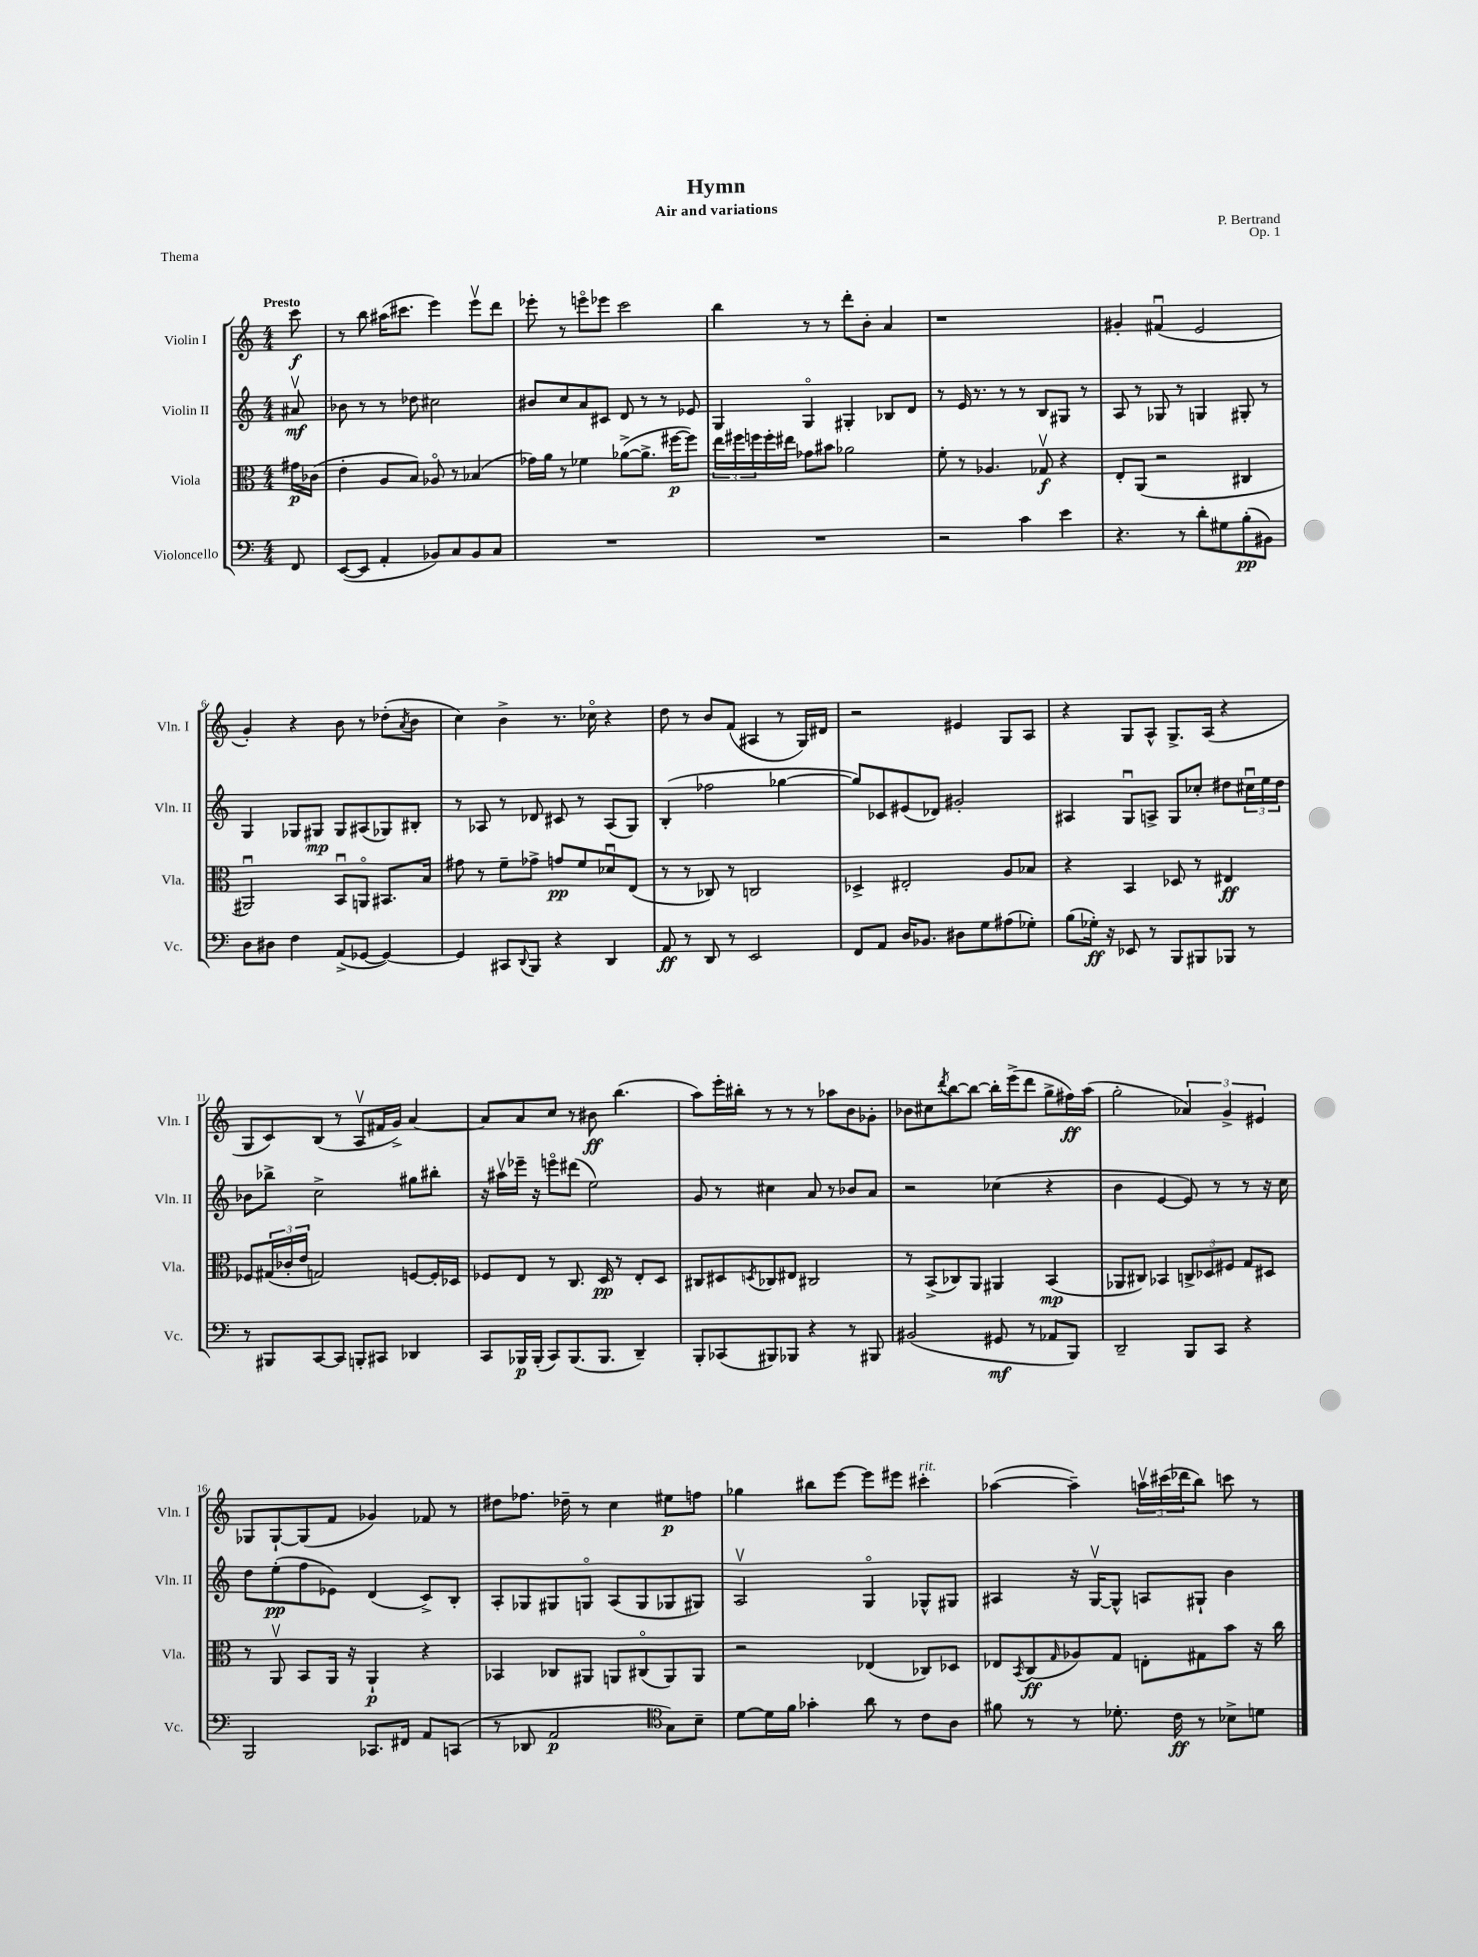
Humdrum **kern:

**kern	**kern	**kern	**kern
*staff4	*staff3	*staff2	*staff1
*clefF4	*clefC3	*clefG2	*clefG2
*k[]	*k[]	*k[]	*k[]
*M4/4	*M4/4	*M4/4	*M4/4
8FF/	16g#\LL	8a#v/	8ccc\
.	(16c-\JJ	.	.
=	=	=	=
([8EE/L	4e'\	8b-\	8r
8EE/]J	.	8r	8bb\
4AA'/	8A/L	8r	(16aa#\LK
.	.	.	8.ccc#\J
.	8B/J)	8dd-\	.
8BB-/L)	8A-o/	2cc#\	4eee\)
8C/	8r	.	.
8BB-/	(4B-/	.	8eeev\L
8C/J	.	.	8ddd\J
=	=	=	=
1r	16g-\LL)	8b#/L	8eee-'\
.	16a\JJ	.	.
.	8r	8cc/	8r
.	4f-\	8a/	8eeeo\L
.	.	8c#/J	8eee-\J
.	([8a-^\L	8d/	2ccc\
.	8.a-^\]J	8r	.
.	.	8r	.
.	[16ff#\LK	.	.
.	8ff#\]J)	8e-/	.
=	=	=	=
1r	24ee\LL	4G/	4bb\
.	24ff#\	.	.
.	24ff\	.	.
.	16ff'\	.	.
.	16ee#\JJ	.	.
.	8g-\L	4Go/	8r
.	8b#\J	.	8r
.	2a-\	4G#'/	8ddd'\L
.	.	.	8b'\J
.	.	8B-/L	4a/
.	.	8d/J	.
=	=	=	=
2r	8f'\	8r	1r
.	8r	16e/	.
.	.	8.r	.
.	4.A-/	.	.
.	.	8r	.
4c\	.	8r	.
.	8G-v/	8B/L	.
4e\	4r	8G#/J	.
.	.	8r	.
=	=	=	=
4.r	8E'/L	8A/	4g#'/
.	(8AA/J	8r	.
.	2r	8G-/	(4f#u/
8r	.	8r	.
8d'\L	.	4G/	2e/
8G#\	.	.	.
(8B'\	4C#/	8G#'/	.
8BB#\J)	.	8r	.
=	=	=	=
8D\L	2AA#u/)	4G/	4g'/)
8D#\J	.	.	.
4F\	.	8G-/L	4r
.	.	8G#/J	.
(8AA^/L	8BBu/L	8G#/L	8b\
[8GG-/J	8AAo/J	(8A#/	8r
4GG-/_)	8.BB#/L	8G-/)	(8dd-'\L
.	.	.	8qa/
.	.	8B#'/J	8b\J
.	16B/Jk	.	.
=	=	=	=
4GG-/]	8g#\	8r	4cc\)
.	8r	8A-/	.
8CC#/L	8f~\L	8r	4b^\
8qqDD/	.	.	.
8BBB/J	8g-^\J	8d-/	.
4r	8g/L	8c#/	8.r
.	8f/	8r	.
.	.	.	16cc-o\
4DD/	8d-u/	(8A-/L	4r
.	(8E/J	8G/J)	.
=	=	=	=
8AA/	8r	(4B'/	8dd\
8r	8r	.	8r
8DD/	8C-/)	2ff-\	8b/L
8r	8r	.	(8f/J
2EE/	2C/	.	4A#/
.	.	[4gg-\	8r
.	.	.	16G/LL)
.	.	.	16d#/JJ
=	=	=	=
8FF/L	4D-^/	8gg-/]L)	2r
8AA/J	.	8c-/	.
16D/LK	2E#'/	(8e#/	.
8.BB-/J	.	.	.
.	.	8d-/J)	.
8D#\L	.	2g#'/	4e#/
8G\	.	.	.
(8A#\	8A/L	.	8G/L
8G-'\J)	8B-/J	.	8A/J
=	=	=	=
(8B\L	4r	4A#/	4r
16G-'\Jk)	.	.	.
16r	.	.	.
8EE-/	4BB/	8Gu/L	8G/L
8r	.	8A^/J	8A^^/J
8BBB/L	8D-/	8G/L	8.G^/L
8BBB#/	8r	8cc-'/J	.
.	.	.	(16A/Jk
8BBB-/J	4E#/	8dd#\L	4r
8r	.	24cc#u\L	.
.	.	24ee\	.
.	.	24dd#\JJ	.
=	=	=	=
8r	8F-/L	8b-\L	8G/L
8BBB#/L	(24G#/L	8bb-^\J	8c/)
.	24c-'/	.	.
.	24e/JJ	.	.
[8CC/	2G/)	2cc^\	(8B/J
8CC/]J	.	.	8r
8BBB'/L	.	.	8Av/L
8CC#/J	.	.	16f#/L
.	.	.	16g^/JJ)
4DD-/	[8F/L	8gg#\L	[4a/
.	16F'/]L	8bb#'\J	.
.	16D-/JJ	.	.
=	=	=	=
8CC/L	8F-/L	16r	8a/]L
.	.	16aa#v\LL	.
16BBB-/L	8E/J	16eee-~\JJ	8a/
(16BBB-'/JJ	.	16r	.
8CC/L)	8r	8eeeo\L	8cc/J
(8.BBB-/	8.C/	(8ddd#\J	8r
.	.	2ee\)	8b#\
8.BBB-/J	16D/	.	.
.	8r	.	(4.bb\
4DD~/)	8E'/L	.	.
.	8D/J	.	.
=	=	=	=
8BBB'/L	8C#/L	8g/	8aa\L)
(8CC-/	8D#/	8r	16eee'\L
.	.	.	16bb#'\JJ
.	8qD/	.	.
8BBB#/)	8C-/	4cc#\	8r
8BBB-/J	8E#/J	.	8r
4r	2C#/	8a/	8r
.	.	8r	8aa-\L
8r	.	8b-/L	8b\
8BBB#/	.	8a/J	8g-'\J
=	=	=	=
(2BB#/	8r	2r	8b-\L
.	(8BB^/L	.	8cc#\
.	.	.	8qddd/
.	8C-/)	.	[8bb\
.	8AA/J	.	8bb\_J
8GG#/	4AA#/	(4cc-\	16bb'\]LL
.	.	.	(16eee^\J
8r	.	.	8ddd\J
8AA-/L	(4BB/	4r	8gg^\L
8BBB/J)	.	.	16ff#\L)
.	.	.	(16aa\JJ
=	=	=	=
2DD~/	8AA-/L	4b\	2gg'\
.	8C#/J)	.	.
.	4BB-/	[4e/	.
8BBB/L	12C^/L	8e/])	6a-/)
.	12D-/	.	.
8CC/J	.	8r	.
.	12F#/J	.	6g^/
4r	8G/L	8r	.
.	.	.	6e#/
.	8D#/J	16r	.
.	.	16cc\	.
=	=	=	=
2BBB/	8r	8dd\L	8G-/L
.	8AAv/	(8ee'\	[8G-`/
.	8BB/L	8ff\	(8G-/]
.	16AA/Jk	8e-\J)	8f/J
.	16r	.	.
8.CC-/L	4AA`/	(4d/	4g-/)
16FF#/Jk	.	.	.
8AA/L	4r	8c^/L)	8f-/
(8CC/J	.	8B'/J	8r
=	=	=	=
8r	4BB-/	8A'/L	8dd#\L
8DD-/	.	8G-/	8.ff-\J
2AA/	8C-/L	8G#/	.
.	.	.	16dd-~\
.	8AA#/J	8Go/J	8r
.	8AA/L	(8A/L	4cc\
.	(8C#o/	8G/	.
*clefC4	*	*	*
8G\L)	8AA/)	8G-/	8ee#\L
8B~\J	8AA/J	8G#/J)	8ff\J
=	=	=	=
[8d\L	2r	2Av/	4gg-\
16d\]L	.	.	.
16f\JJ	.	.	.
4g-'\	.	.	8bb#\L
.	.	.	[8eee\J
8a\	(4E-/	4Go/	8eee\]L
8r	.	.	8eee#\J
8c\L	8C-/L)	8G-^^/L	4ccc#'\
8A\J	8D-/J	8G#/J	.
=	=	=	=
8f#\	8E-/L	4A#/	([4aa-\
.	8qBB/	.	.
8r	(8C/	.	.
.	16qqG/	.	.
8r	8A-/)	16r	4aa-~\])
.	.	[16Gv/LK	.
8.d-'\	8G/J	8G^^/]J	.
.	8E'\L	8A/L	24aav\LL
.	.	.	(24ccc#\
16c\	.	.	.
.	.	.	24ddd-\J
8r	8G#\	8G#`/J	8bb\J)
8B-^\L	8b\J	4b\	8ccc\
8d\J	16r	.	8r
.	16cc\	.	.
==	==	==	==
*-	*-	*-	*-
